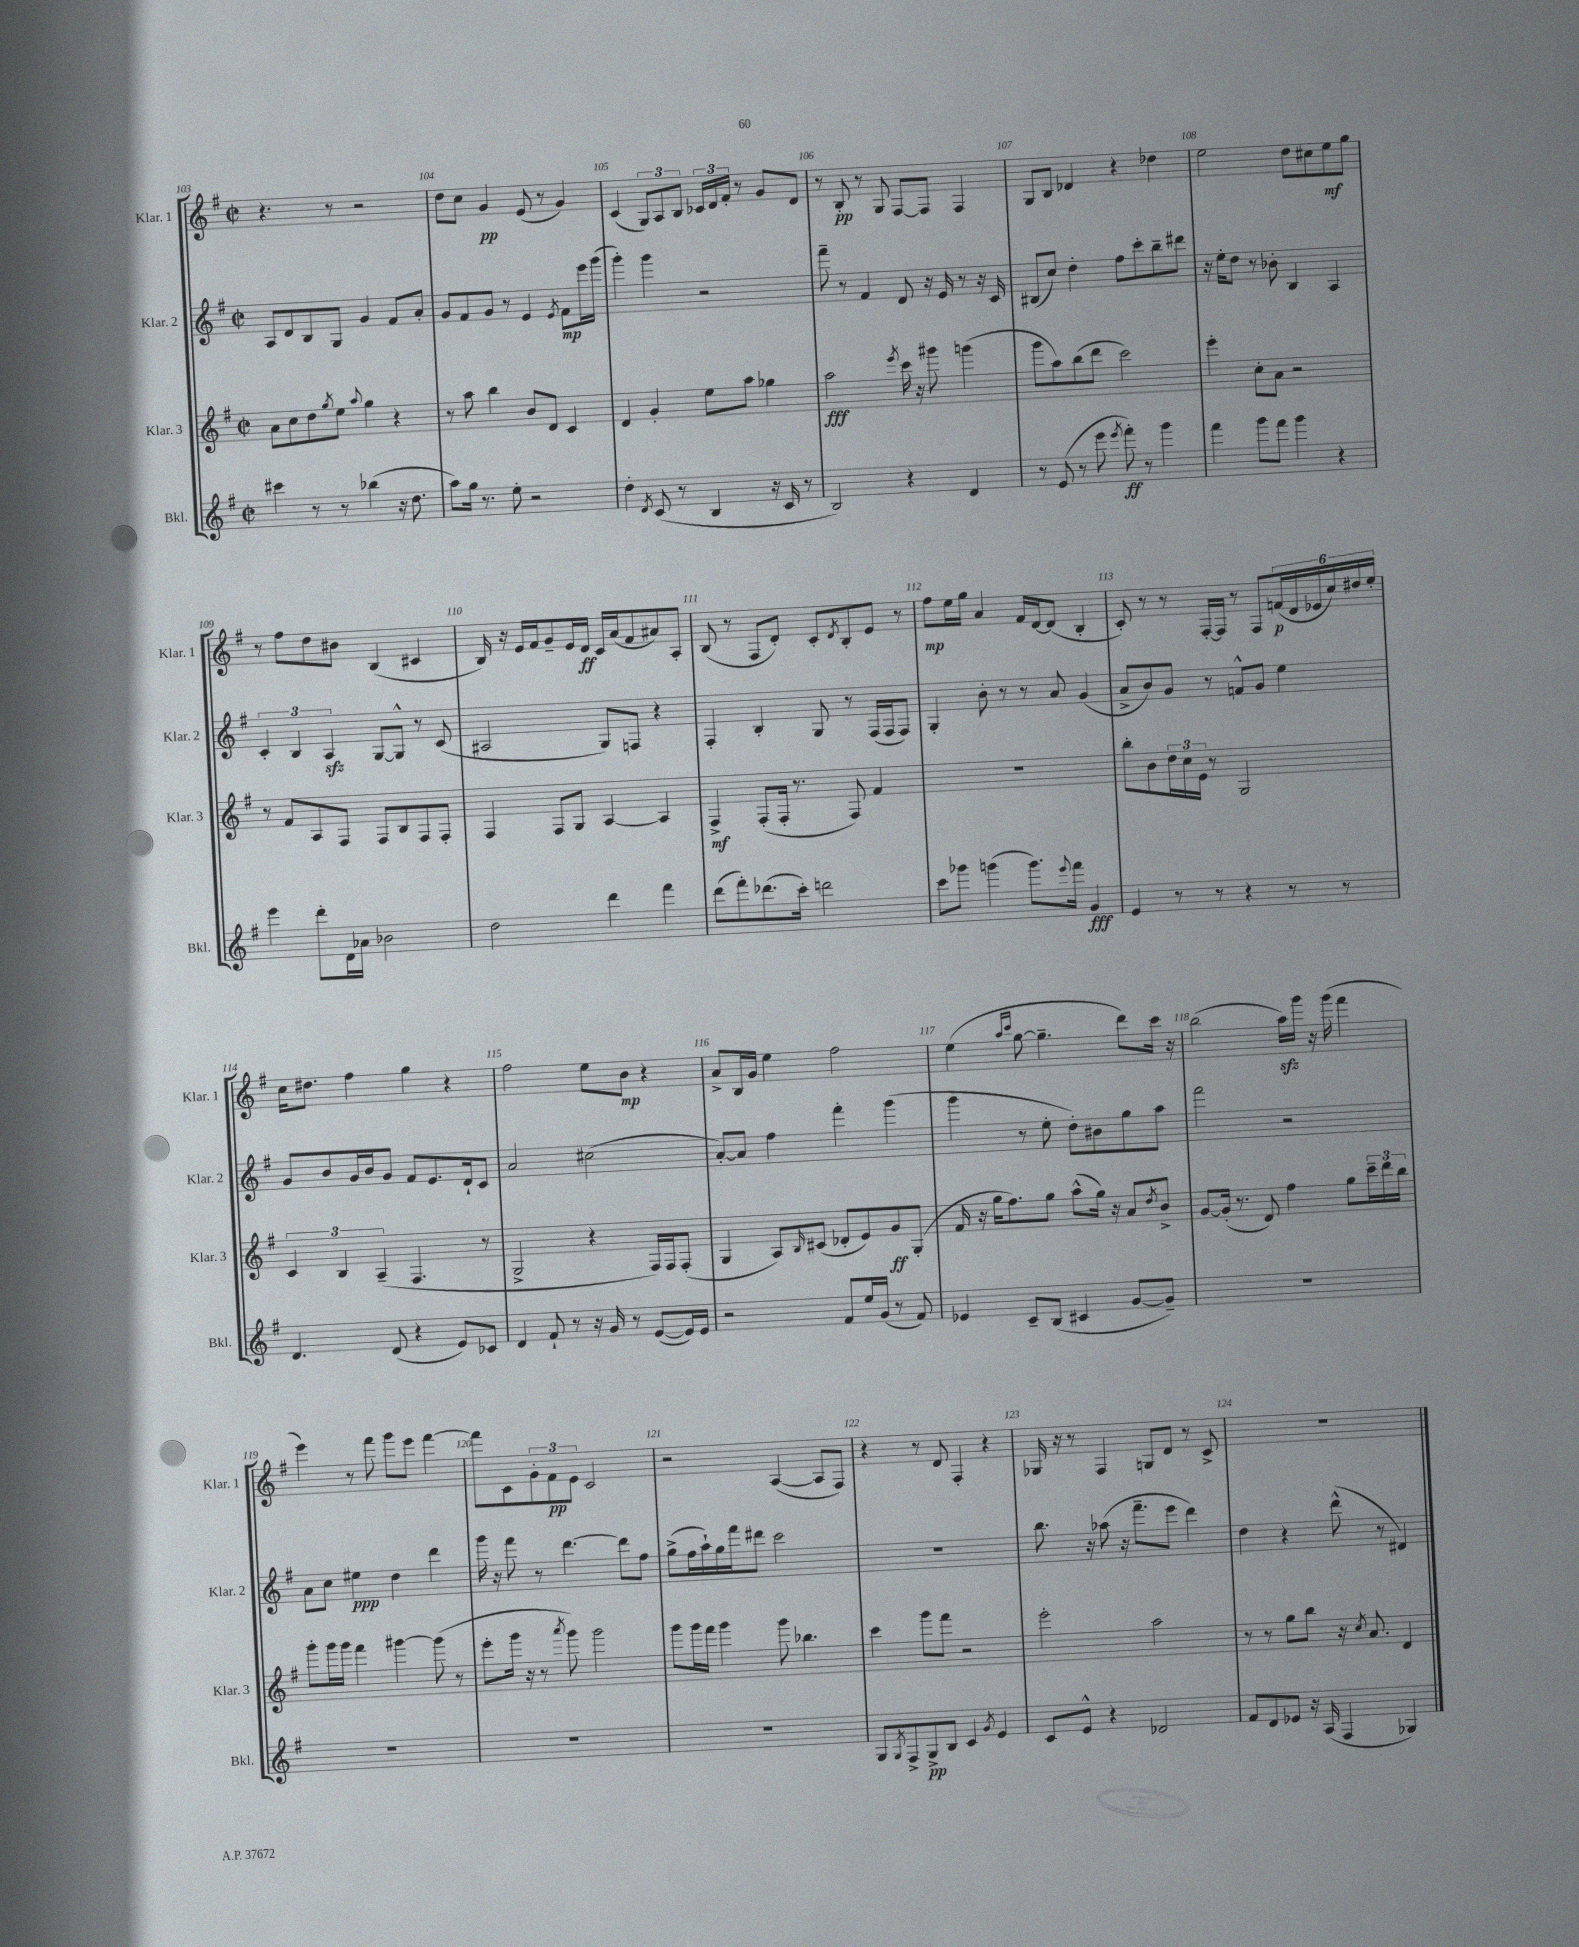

**kern	**dynam	**kern	**dynam	**kern	**dynam	**kern	**dynam
*part4	*part4	*part3	*part3	*part2	*part2	*part1	*part1
*staff4	*staff4	*staff3	*staff3	*staff2	*staff2	*staff1	*staff1
*I"Bkl.	*	*I"Klar. 3	*	*I"Klar. 2	*	*I"Klar. 1	*
*I'Bkl.	*	*I'Klar. 3	*	*I'Klar. 2	*	*I'Klar. 1	*
*clefG2	*	*clefG2	*	*clefG2	*	*clefG2	*
*k[f#]	*	*k[f#]	*	*k[f#]	*	*k[f#]	*
*M2/2	*	*M2/2	*	*M2/2	*	*M2/2	*
*met(c|)	*	*met(c|)	*	*met(c|)	*	*met(c|)	*
=103	=103	=103	=103	=103	=103	=103	=103
4ccc#X\	.	8a\L	.	8A/L	.	4.r	.
.	.	8cc\	.	8d/	.	.	.
8r	.	8dd\	.	8B/	.	.	.
.	.	8qgg/	.	.	.	.	.
8r	.	8ee\J	.	8G/J	.	8r	.
.	.	8qqaa/	.	.	.	.	.
(4bb-X\	.	4gg\	.	4g/	.	2r	.
16r	.	4r	.	8f#/L	.	.	.
8.dd\	.	.	.	.	.	.	.
.	.	.	.	8a'/J	.	.	.
=104	=104	=104	=104	=104	=104	=104	=104
8aa\L)	.	8r	.	8g/L	.	8dd\L	.
16gg\Jk	.	8aa\	.	8f#/	.	8cc\J	.
8.r	.	.	.	.	.	.	.
.	.	4bb\	.	8g/J	.	4g/	pp
8ee'\	.	.	.	8r	.	.	.
2r	.	8b/L	.	4e/	.	(8e/	.
.	.	8d/J	.	.	.	8r	.
.	.	.	.	8qe/	.	.	.
.	.	4c/	.	8f#\L	mp	4g/)	.
.	.	.	.	16eee\L	.	.	.
.	.	.	.	(16ggg\JJ	.	.	.
=105	=105	=105	=105	=105	=105	=105	=105
4dd'\	.	4d/	.	4ggg'\)	.	(4c/	.
8qd/	.	.	.	.	.	.	.
(8c/	.	4g'/	.	4ggg\	.	12G/L)	.
.	.	.	.	.	.	12A/	.
8r	.	.	.	.	.	.	.
.	.	.	.	.	.	12B/J	.
4B/	.	8ee\L	.	2r	.	24c-X/LL	.
.	.	.	.	.	.	24d/	.
.	.	.	.	.	.	24f#'/JJ	.
.	.	8aa\J	.	.	.	8r	.
16r	.	4gg-X\	.	.	.	8g/L	.
16c/	.	.	.	.	.	.	.
8r	.	.	.	.	.	8d/J	.
=106	=106	=106	=106	=106	=106	=106	=106
2B/)	.	2aa\	fff	8fff#~\	.	8r	.
.	.	.	.	8r	.	8B'/	pp
.	.	.	.	4f#/	.	8r	.
.	.	.	.	.	.	8G/	.
.	.	8qeee/	.	.	.	.	.
4r	.	16ccc\	.	8d/	.	[8F#/L	.
.	.	16r	.	.	.	.	.
.	.	8ggg#X\	.	16r	.	8F#/J]	.
.	.	.	.	16e/	.	.	.
4d/	.	(4gggn\	.	8r	.	4F#/	.
.	.	.	.	16r	.	.	.
.	.	.	.	16c/	.	.	.
=107	=107	=107	=107	=107	=107	=107	=107
8r	.	8ggg\L	.	(8B#X/L	.	8G/L	.
(8e/	.	8aa\)	.	8cc/J)	.	8B/J	.
8r	.	(8bb\	.	4dd'\	.	4d-X/	.
8eee\	.	8ddd\J	.	.	.	.	.
8qeee/	.	.	.	.	.	.	.
8fff#'\)	ff	2ccc\)	.	8ff#\L	.	4r	.
8r	.	.	.	8ccc'\	.	.	.
4ggg\	.	.	.	8bb~\	.	4dd-X\	.
.	.	.	.	8ddd#X\J	.	.	.
=108	=108	=108	=108	=108	=108	=108	=108
4fff#\	.	4eee'\	.	16r	.	2ee\	.
.	.	.	.	16ee'\KL	.	.	.
.	.	.	.	8dd\J	.	.	.
8ggg\L	.	8cc'\L	.	8r	.	.	.
8fff#\J	.	8a\J	.	8b-X'\	.	.	.
4ggg\	.	2r	.	4B/	.	8dd\L	.
.	.	.	.	.	.	8cc#X\	.
4r	.	.	.	4A/	.	8ee\	mf
.	.	.	.	.	.	8gg\J	.
!!LO:LB:g=z
=109	=109	=109	=109	=109	=109	=109	=109
4eee\	.	8r	.	6c'/	.	8r	.
.	.	8f#/L	.	.	.	8ff#\L	.
.	.	.	.	6B/	.	.	.
8ddd'\L	.	8A/	.	.	.	8dd\	.
.	.	.	.	6Azz/	.	.	.
16d\L	.	8F#/J	.	.	.	8b#X\J	.
16a-X\JJ	.	.	.	.	.	.	.
2b-X\	.	8F#/L	.	[8G/L	.	(4B/	.
.	.	8B/	.	8G^^/J]	.	.	.
.	.	8F#/	.	8r	.	4c#X/	.
.	.	8F#'/J	.	(8c/	.	.	.
=110	=110	=110	=110	=110	=110	=110	=110
2dd\	.	4F#/	.	2A#X/	.	16B/)	.
.	.	.	.	.	.	16r	.
.	.	.	.	.	.	16e/LL	.
.	.	.	.	.	.	16f#/J	.
.	.	8F#/L	.	.	.	8g~/	.
.	.	8G/J	.	.	.	16e/L	.
.	.	.	.	.	.	16d/JJ	ff
4ddd\	.	[4A/	.	8G/L)	.	16c/LL	.
.	.	.	.	.	.	(16a/J	.
.	.	.	.	8Fn/J	.	8f#/	.
4fff#\	.	4A/]	.	4r	.	8a#X/)	.
.	.	.	.	.	.	8A'/J	.
=111	=111	=111	=111	=111	=111	=111	=111
(8ddd\L	.	4F#^/	mf	4F#'/	.	(8B/	.
8fff#'\)	.	.	.	.	.	8r	.
(8.ddd-X\	.	(8F#'/L	.	4B'/	.	8F#/L	.
.	.	16F#'/Jk	.	.	.	8d'/J)	.
16ccc'\Jk)	.	8.r	.	.	.	.	.
2dddn\	.	.	.	8G/	.	8c'/L	.
.	.	.	.	.	.	8qd/	.
.	.	8F#/)	.	8r	.	8B'/	.
.	.	4f#/	.	(16F#/LL	.	8e/J	.
.	.	.	.	16F#/J	.	.	.
.	.	.	.	8F#/J)	.	8r	.
=112	=112	=112	=112	=112	=112	=112	=112
8ccc\L	.	1r	.	4G'/	.	8ff#\L	mp
8ggg-X\J	.	.	.	.	.	16ee\L	.
.	.	.	.	.	.	16gg\JJ	.
(4gggn\	.	.	.	8b'\	.	4a/	.
.	.	.	.	8r	.	.	.
8.ggg\L)	.	.	.	8r	.	16f#/LL	.
.	.	.	.	.	.	[16d/J	.
.	.	.	.	8a/	.	(8d/J]	.
8qqeee/	.	.	.	.	.	.	.
16fff#\Jk	.	.	.	.	.	.	.
4g/	fff	.	.	(4g/	.	4B'/	.
=113	=113	=113	=113	=113	=113	=113	=113
4e/	.	8bb'\L	.	8a^/L	.	8c'/)	.
.	.	8b\	.	8b/)	.	8r	.
8r	.	24dd\L	.	8g/J	.	8r	.
.	.	24cc\	.	.	.	.	.
.	.	24e\JJ	.	.	.	.	.
8r	.	8r	.	8r	.	[16F#'/LL	.
.	.	.	.	.	.	16F#/JJ]	.
4r	.	2G/	.	8fn^^/L	.	8r	.
.	.	.	.	8g/J	.	8F#/L	.
8r	.	.	.	4ee\	.	(24fn/L	p
.	.	.	.	.	.	24d/	.
.	.	.	.	.	.	24e-X/	.
8r	.	.	.	.	.	24cc/)	.
.	.	.	.	.	.	24dd#X/	.
.	.	.	.	.	.	24ee'/JJ	.
!!LO:LB:g=z
=114	=114	=114	=114	=114	=114	=114	=114
4.d/	.	6c/	.	8g/L	.	16cc\KL	.
.	.	.	.	.	.	8.dd#X\J	.
.	.	.	.	8b/	.	.	.
.	.	6B/	.	.	.	.	.
.	.	.	.	16g/L	.	4ff#\	.
.	.	.	.	16b/J	.	.	.
.	.	(6A~/	.	.	.	.	.
(8d/	.	.	.	8g/J	.	.	.
4r	.	4.F#/	.	8f#/L	.	4gg\	.
.	.	.	.	8.e/	.	.	.
8e/L)	.	.	.	.	.	4r	.
.	.	.	.	16d`/k	.	.	.
8c-X/J	.	8r	.	8c/J	.	.	.
=115	=115	=115	=115	=115	=115	=115	=115
4d/	.	2G^/	.	2a/	.	2ff#\	.
8f#`/	.	.	.	.	.	.	.
8r	.	.	.	.	.	.	.
16r	.	4r	.	(2cc#X\	.	8ee\L	.
16g/	.	.	.	.	.	.	.
8r	.	.	.	.	.	8b\J	mp
([8e/L	.	16F#/LL)	.	.	.	4r	.
.	.	16F#/J	.	.	.	.	.
16e/L])	.	(8F#'/J	.	.	.	.	.
16e/JJ	.	.	.	.	.	.	.
=116	=116	=116	=116	=116	=116	=116	=116
2r	.	4G/	.	[8a'/L)	.	8a^/L	.
.	.	.	.	8a/J]	.	16B/L	.
.	.	.	.	.	.	16g/JJ	.
.	.	8A/L)	.	4ff#\	.	4ee\	.
.	.	16qqB/	.	.	.	.	.
.	.	(8c#X/J	.	.	.	.	.
8f#/L	.	8d-X'/L	.	4fff#'\	.	2ff#\	.
16ee/L	.	8e/)	.	.	.	.	.
(16g/JJ	.	.	.	.	.	.	.
8r	.	8g/	ff	(4ggg\	.	.	.
8f#/)	.	(8G'/J	.	.	.	.	.
=117	=117	=117	=117	=117	=117	=117	=117
4e-X/	.	16f#/	.	4ggg\	.	(4ee\	.
.	.	16r	.	.	.	.	.
.	.	16gg\KL	.	.	.	.	.
.	.	8.ff#\)	.	.	.	.	.
.	.	.	.	.	.	16qqaa/LL	.
.	.	.	.	.	.	16qqccc/JJ	.
8c~/L	.	.	.	8r	.	[8gg\	.
(8B/J	.	8gg\J	.	8ee'\	.	4.gg~\]	.
4c#X/	.	(8aa^^\L	.	8dd'\L)	.	.	.
.	.	16gg\Jk)	.	8b#X\	.	.	.
.	.	16r	.	.	.	.	.
[8g/L	.	8a/L	.	8gg\	.	8ddd\L)	.
.	.	8qdd/	.	.	.	.	.
8g~/J])	.	8b^/J	.	8aa\J	.	16ccc\Jk	.
.	.	.	.	.	.	16r	.
=118	=118	=118	=118	=118	=118	=118	=118
1r	.	[8g/L	.	2fff#\	.	(2bb\	.
.	.	(16g'/Jk]	.	.	.	.	.
.	.	8.r	.	.	.	.	.
.	.	8d/)	.	.	.	.	.
.	.	4ff#\	.	2r	.	16aazz\LL)	.
.	.	.	.	.	.	16ggg\JJ	.
.	.	.	.	.	.	16r	.
.	.	.	.	.	.	(16ggg\	.
.	.	8gg\L	.	.	.	4fff#\	.
.	.	24ccc~\L	.	.	.	.	.
.	.	24ddd\	.	.	.	.	.
.	.	24bb\JJ	.	.	.	.	.
!!LO:LB:g=z
=119	=119	=119	=119	=119	=119	=119	=119
1r	.	8ggg'\L	.	8a\L	.	4eee\)	.
.	.	16ggg\L	.	8cc\J	.	.	.
.	.	16ggg\JJ	.	.	.	.	.
.	.	4fff#\	.	4ee#X\	ppp	8r	.
.	.	.	.	.	.	8fff#\	.
.	.	[4ggg#X\	.	4dd\	.	8ggg\L	.
.	.	.	.	.	.	8eee\J	.
.	.	(8ggg#\]	.	4ddd\	.	[4fff#\	.
.	.	8r	.	.	.	.	.
=120	=120	=120	=120	=120	=120	=120	=120
1r	.	8eee'\L	.	16ggg\	.	8fff#\L]	.
.	.	.	.	16r	.	.	.
.	.	16ggg\Jk	.	8fff#\	.	8c\	.
.	.	16r	.	.	.	.	.
.	.	8r	.	8r	.	12g'\	.
.	.	.	.	.	.	12f#\	pp
.	.	8qaaa/	.	.	.	.	.
.	.	8ggg\)	.	[4.ddd\	.	.	.
.	.	.	.	.	.	12e\J	.
.	.	2ggg\	.	.	.	2c/	.
.	.	.	.	8ddd\L]	.	.	.
.	.	.	.	8ff#\J	.	.	.
=121	=121	=121	=121	=121	=121	=121	=121
1r	.	8ggg\L	.	(8gg^\L	.	2r	.
.	.	16ggg\L	.	16ff#\L	.	.	.
.	.	16fff#\JJ	.	16aa`\)	.	.	.
.	.	4ggg\	.	16gg\	.	.	.
.	.	.	.	16fff#\J	.	.	.
.	.	.	.	8ddd#X\J	.	.	.
.	.	8ggg\	.	2ccc\	.	([4A/	.
.	.	4.bb-X\	.	.	.	.	.
.	.	.	.	.	.	8A/L]	.
.	.	.	.	.	.	8F#/J)	.
=122	=122	=122	=122	=122	=122	=122	=122
8G/L	.	4ccc\	.	1r	.	4r	.
8qG/	.	.	.	.	.	.	.
8F#^/	.	.	.	.	.	.	.
8G^/	pp	8ggg\L	.	.	.	8r	.
8B/J	.	8fff#\J	.	.	.	8d/	.
4c/	.	2r	.	.	.	4F#'/	.
8qg/	.	.	.	.	.	.	.
4e/	.	.	.	.	.	4r	.
=123	=123	=123	=123	=123	=123	=123	=123
8c/L	.	2eee'\	.	8.bb\	.	16G-X/	.
.	.	.	.	.	.	16r	.
8e^^/J	.	.	.	.	.	8r	.
.	.	.	.	16r	.	.	.
4r	.	.	.	(8aa-X\	.	4F#/	.
.	.	.	.	16r	.	.	.
.	.	.	.	8.fff#~\L	.	.	.
2d-X/	.	2aa\	.	.	.	8Gn/L	.
.	.	.	.	8eee\J	.	8d/J	.
.	.	.	.	4ddd\)	.	8r	.
.	.	.	.	.	.	8c^/	.
=124	=124	=124	=124	=124	=124	=124	=124
8f#/L	.	8r	.	4dd\	.	1r	.
8d/	.	8r	.	.	.	.	.
8e-X/J	.	8gg\L	.	4r	.	.	.
16r	.	8bb\J	.	.	.	.	.
(16A/	.	.	.	.	.	.	.
4F#/	.	16r	.	(8ddd^^\	.	.	.
.	.	8qcc/	.	.	.	.	.
.	.	8.a/	.	.	.	.	.
.	.	.	.	8r	.	.	.
4G-X/)	.	4d/	.	4d#X/)	.	.	.
==	==	==	==	==	==	==	==
*-	*-	*-	*-	*-	*-	*-	*-
